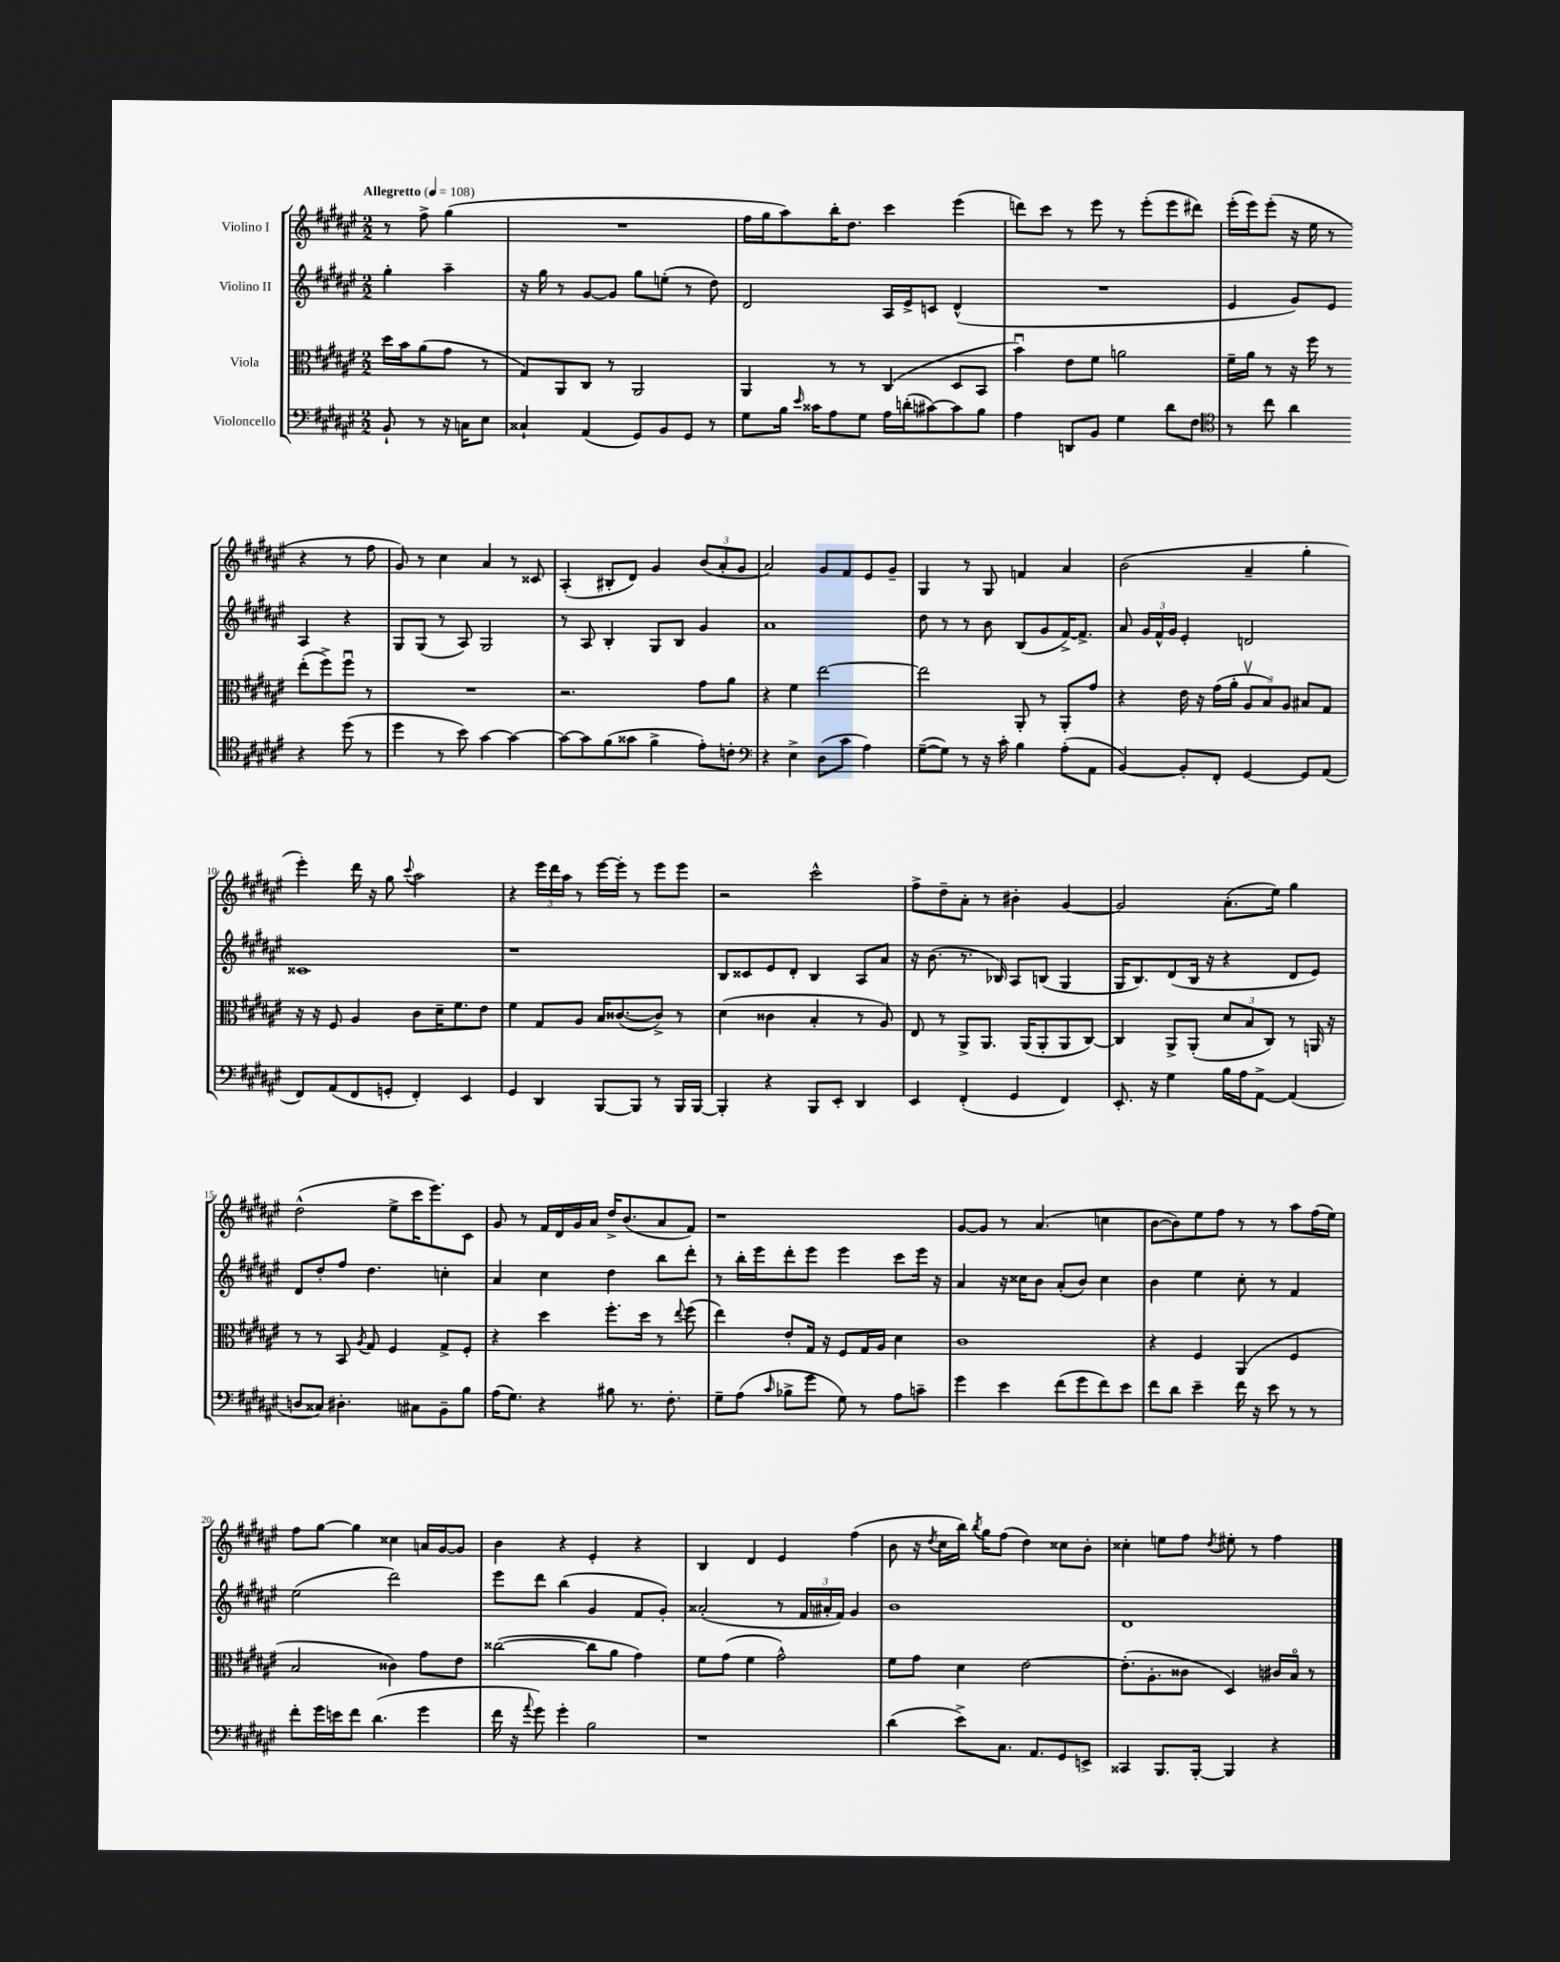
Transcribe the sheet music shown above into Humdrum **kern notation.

**kern	**kern	**kern	**kern
*staff4	*staff3	*staff2	*staff1
*clefF4	*clefC3	*clefG2	*clefG2
*k[f#c#g#d#a#e#]	*k[f#c#g#d#a#e#]	*k[f#c#g#d#a#e#]	*k[f#c#g#d#a#e#]
*M2/2	*M2/2	*M2/2	*M2/2
*MM108	*MM108	*MM108	*MM108
8BB`/	16dd#\LL	4gg#'\	8r
.	16b\J	.	.
8r	(8a#\	.	8ff#^\
16r	8g#\J	4aa#~\	(4gg#\
16C\LK	.	.	.
8E#\J	8r	.	.
=	=	=	=
4C##`/	8G#/L)	16r	1r
.	.	16gg#\	.
.	8AA#/	8r	.
(4AA#/	8C#/J	[8g#/L	.
.	8r	8g#/]J	.
8GG#/L)	2AA#/	8gg#\L	.
8BB/	.	(8ee'\J	.
8GG#/J	.	8r	.
8r	.	8dd#\)	.
=	=	=	=
8G#\L	4AA#/	2d#/	16ff#\LL
.	.	.	16gg#\J
16B\Jk	.	.	8aa#\)
16qqe#/	.	.	.
16c##\LK	.	.	.
8A#\	8r	.	16bb'\K
.	.	.	8.dd#\J
8G#\J	8r	.	.
16A#\LL	(4C#/	16A#/LL	4ccc#\
(16d'\J	.	16e#^/J	.
[8c#\)	.	8c/J	.
8c#\]	8D#/L	(4d#^^/	(4eee#\
8B\J	8BB/J	.	.
=	=	=	=
4A#\	4bu\)	1r	8ddd\L)
.	.	.	8ccc#\J
8DD/L	8e#\L	.	8r
8BB/J	8f#\J	.	8eee#\
4G#\	2a\	.	8r
.	.	.	(8eee#'\L
8d#\L	.	.	8eee#\
8F#\J	.	.	8ddd#\J)
=	=	=	=
*clefC4	*	*	*
8r	16f#~\LL	4e#/	(16eee#'\LL
.	16a#\JJ	.	16eee#\J)
8cc#\	8r	.	(8eee#'\J
4a#\	16r	8g#/L)	16r
.	16ff#\	.	16ee#\
.	8r	8e#/J	8r
4r	(8ee#'\L	4A#/	4r
.	8ff#^\)	.	.
(8dd#\	8ff#u\J	4r	8r
8r	8r	.	8ff#\
=	=	=	=
4dd#\	1r	8G#/L	8g#/)
.	.	(8G#/J	8r
8r	.	8r	4cc#\
8b\)	.	8A#/)	.
[4g#\	.	2G#/	4a#/
4g#\_	.	.	8r
.	.	.	8c##/
=	=	=	=
8g#\_L	2.r	8r	(4A#'/
8g#\]	.	8A#/	.
(8f#\	.	4B'/	8B#'/L
8g##\J	.	.	8d#/J)
4f#^\	.	8G#/L	4g#/
.	.	8B/J	.
8e#'\L)	8g#\L	4g#/	(12b/L
.	.	.	12a#'/
8c'\J	8a#\J	.	.
.	.	.	12g#/J
=	=	=	=
*clefF4	*	*	*
4r	4r	1a#	2a#/)
4E#^\	4f#\	.	.
(8D#\L	[2ee#\	.	8g#/L
8c#\J	.	.	8f#/
4A#\)	.	.	8e#/
.	.	.	8g#~/J
=	=	=	=
([8G#~\L	2ee#\]	8dd#\	4G#/
8G#\]J)	.	8r	.
8r	.	8r	8r
16r	.	8b\	8G#/
16c#'\	.	.	.
4B\	8AA#'/	(8B/L	4f/
.	8r	8g#/	.
(8A#'\L	8AA#'/L	[16f#^/K)	4a#/
.	.	8.f#^/]J	.
8AA#\J	8g#/J	.	.
=	=	=	=
[4BB/)	4r	8a#/	(2b\
.	.	24g#/LL	.
.	.	24f#^^/	.
.	.	24g#/JJ	.
8BB'/]L	16e#\	4e#'/	.
.	16r	.	.
8FF#'/J	(16g#\LL	.	.
.	16a#'\JJ	.	.
[4GG#/	12A#v/L	2d/	4a#~/
.	12B/)	.	.
.	12A#/J	.	.
8GG#/]L	8B#/L	.	4gg#'\
(8AA#/J	8G#/J	.	.
=	=	=	=
8FF#/L)	16r	1c##	4eee#'\)
.	16r	.	.
(8AA#/	8F#/	.	.
8FF#/	4A#/	.	16ddd#\
.	.	.	16r
8GG'/J	.	.	8gg#\
.	.	.	8qqccc#/
4FF#'/)	8c#\L	.	2aa#\
.	16d#~\K	.	.
.	8.f#\	.	.
4EE#/	.	.	.
.	8e#\J	.	.
=	=	=	=
4GG#/	4f#\	1r	4r
4DD#/	8G#/L	.	24eee#\LL
.	.	.	24ddd#\
.	.	.	24aa#\JJ
.	8A#/J	.	8r
[8BBB/L	16B/LK	.	[16eee#\LL
.	([8.c##/	.	16eee#'\]JJ
8BBB/]J	.	.	8r
8r	8c##^/]J)	.	8eee#\L
16BBB/LL	8r	.	8eee#\J
[16BBB/JJ	.	.	.
=	=	=	=
4BBB'/]	(4d#\	8B/L	2r
.	.	8c##/	.
4r	4c##\	8e#/	.
.	.	8d#'/J	.
8BBB/L	4B'/	4B/	2ccc#^^\
8EE#'/J	.	.	.
4DD#/	8r	8A#/L	.
.	8A#/)	8a#/J	.
=	=	=	=
4EE#/	8E#/	16r	8ff#^\L
.	.	(8.b\	.
.	8r	.	8dd#~\
(4FF#'/	8AA#^/L	8.r	8a#'\J
.	8.AA#/J	.	8r
.	.	16B-/)	.
4GG#/	.	8A#/L	4b#'\
.	(16AA#/LK	.	.
.	8AA#'/	(8B/J	.
4FF#/)	8AA#/	4G#/	[4g#/
.	[8C#/J)	.	.
=	=	=	=
8.EE#'/	4C#/]	16G#/LK	2g#/]
.	.	8.B/)	.
16r	.	.	.
4G#\	8AA#^/L	(8d#/	.
.	(8AA#'/J	16B/Jk	.
.	.	16r	.
16B\LL	12d#/L	4r	(8.a#'\L
16A#\J	.	.	.
.	12B/	.	.
[8AA#^\J	.	.	.
.	12C#/J)	.	.
.	.	.	16ee#\Jk)
(4AA#/]	8r	8d#/L	4gg#\
.	16AA/	8e#/J)	.
.	16r	.	.
=	=	=	=
8D/L	8r	8d#/L	(2dd#^^\
8C##/J)	8r	8dd#'/	.
4.D#'\	8BB/	8ff#/J	.
.	8qA#/	.	.
.	8G#/	4.dd#\	.
.	4F#/	.	8ee#^\L
8C#\L	.	.	16ccc#\K
.	.	.	8.eee#\)
8BB~\	8G#^/L	4cc'\	.
8B\J	8F#'/J	.	8c#\J
=	=	=	=
(16A#\LK	4r	4a#/	8g#/
8.G#\J)	.	.	.
.	.	.	8r
4r	4dd#\	4cc#\	16f#/LL
.	.	.	16d#/
.	.	.	16g#/
.	.	.	16a#/JJ
8B#\	8.ff#'\L	4dd#\	16dd#^/LK
.	.	.	(8.b/
8.r	.	.	.
.	16dd#\Jk	.	.
.	8r	8bb\L	8a#/
8.F#'\	.	.	.
.	8qqee#/	.	.
.	(8ff#\	8ddd#'\J	8f#/J)
=	=	=	=
8G#~\L	4ee#\)	8r	1r
(8A#\J	.	16bb'\LL	.
.	.	16eee#\J	.
16qqc#/	.	.	.
8B-^\L	8e#'/L	8ddd#'\	.
8g#\J	16G#/Jk	8eee#\J	.
.	16r	.	.
8G#\)	8F#/L	4eee#\	.
8r	16G#/L	.	.
.	16A#/JJ	.	.
8A#\L	4d#\	8ccc#\L	.
8c~\J	.	16eee#\Jk	.
.	.	16r	.
=	=	=	=
4g#\	1c#	4a#/	[8g#/L
.	.	.	8g#/]J
4e#\	.	16r	8r
.	.	16cc##\LK	.
.	.	8b\J	(4.a#/
(8f#\L	.	(8a#'/L	.
8g#\	.	8b/J)	.
8f#\)	.	4cc##\	4cc\
8e#\J	.	.	.
=	=	=	=
8f#\L	4r	4b\	[8b\L
8d#\J	.	.	8b\])
4e#~\	4F#/	4ee#\	8ee#\
.	.	.	8ff#\J
16f#\	(4AA#/	8cc#'\	8r
16r	.	.	.
8e#\	.	8r	8r
8r	4F#/	4f#/	8aa#\L
8r	.	.	(16ff#\L
.	.	.	16ee#\JJ)
=	=	=	=
8f#'\L	2B/	(2ee#\	8ff#\L
16g#\L	.	.	[8gg#\J
16e\J	.	.	.
8f#\J	.	.	4gg#\]
(4.d#\	.	.	.
.	4c##\)	2ddd#\)	4cc##\
4g#\	8g#\L	.	16a/LL
.	.	.	[16g#/J
.	8e#\J	.	8g#/]J
=	=	=	=
16f#\	([2cc##\	8eee#\L	4b\
16r	.	.	.
8qqa#/	.	.	.
8g#\)	.	8ddd#\J	.
4g#'\	.	(4bb\	4r
2B\	8cc##\]L	4g#/	4e#'/
.	8a#\J	.	.
.	4g#\)	8f#/L	4r
.	.	8g#'/J)	.
=	=	=	=
1r	8f#\L	(2a##'/	4B/
.	(8g#\J	.	.
.	4f#\	.	4d#/
.	2g#^^\)	8r	4e#/
.	.	24f#/LL	.
.	.	24a#'/	.
.	.	24f#/JJ)	.
.	.	4g#/	(4ff#\
=	=	=	=
(4d#\	8f#\L	1b	8b\
.	8g#\J	.	16r
.	.	.	8qdd#/
.	.	.	16cc#\LL
8e#^\L)	4d#\	.	16bb\JJ)
.	.	.	8qbb/
.	.	.	16gg#\LK
8.C#\J	.	.	(8ff#\J
.	[2e#\	.	4dd#\)
8.AA#/L	.	.	.
8GG#/	.	.	8cc##\L
8EE^/J	.	.	8b'\J
=	=	=	=
4CC##/	(8.e#'\]L	1d#	4cc##'\
.	8.A#'\	.	.
8.BBB/L	.	.	8ee\L
.	8c##\J	.	8ff#\J
[16BBB'/Jk	.	.	.
.	.	.	8qdd#/
4BBB/]	4D#/)	.	8ee#'\
.	.	.	8r
4r	16c#/LL	.	4ff#\
.	16Bo/JJ	.	.
.	8r	.	.
==	==	==	==
*-	*-	*-	*-
